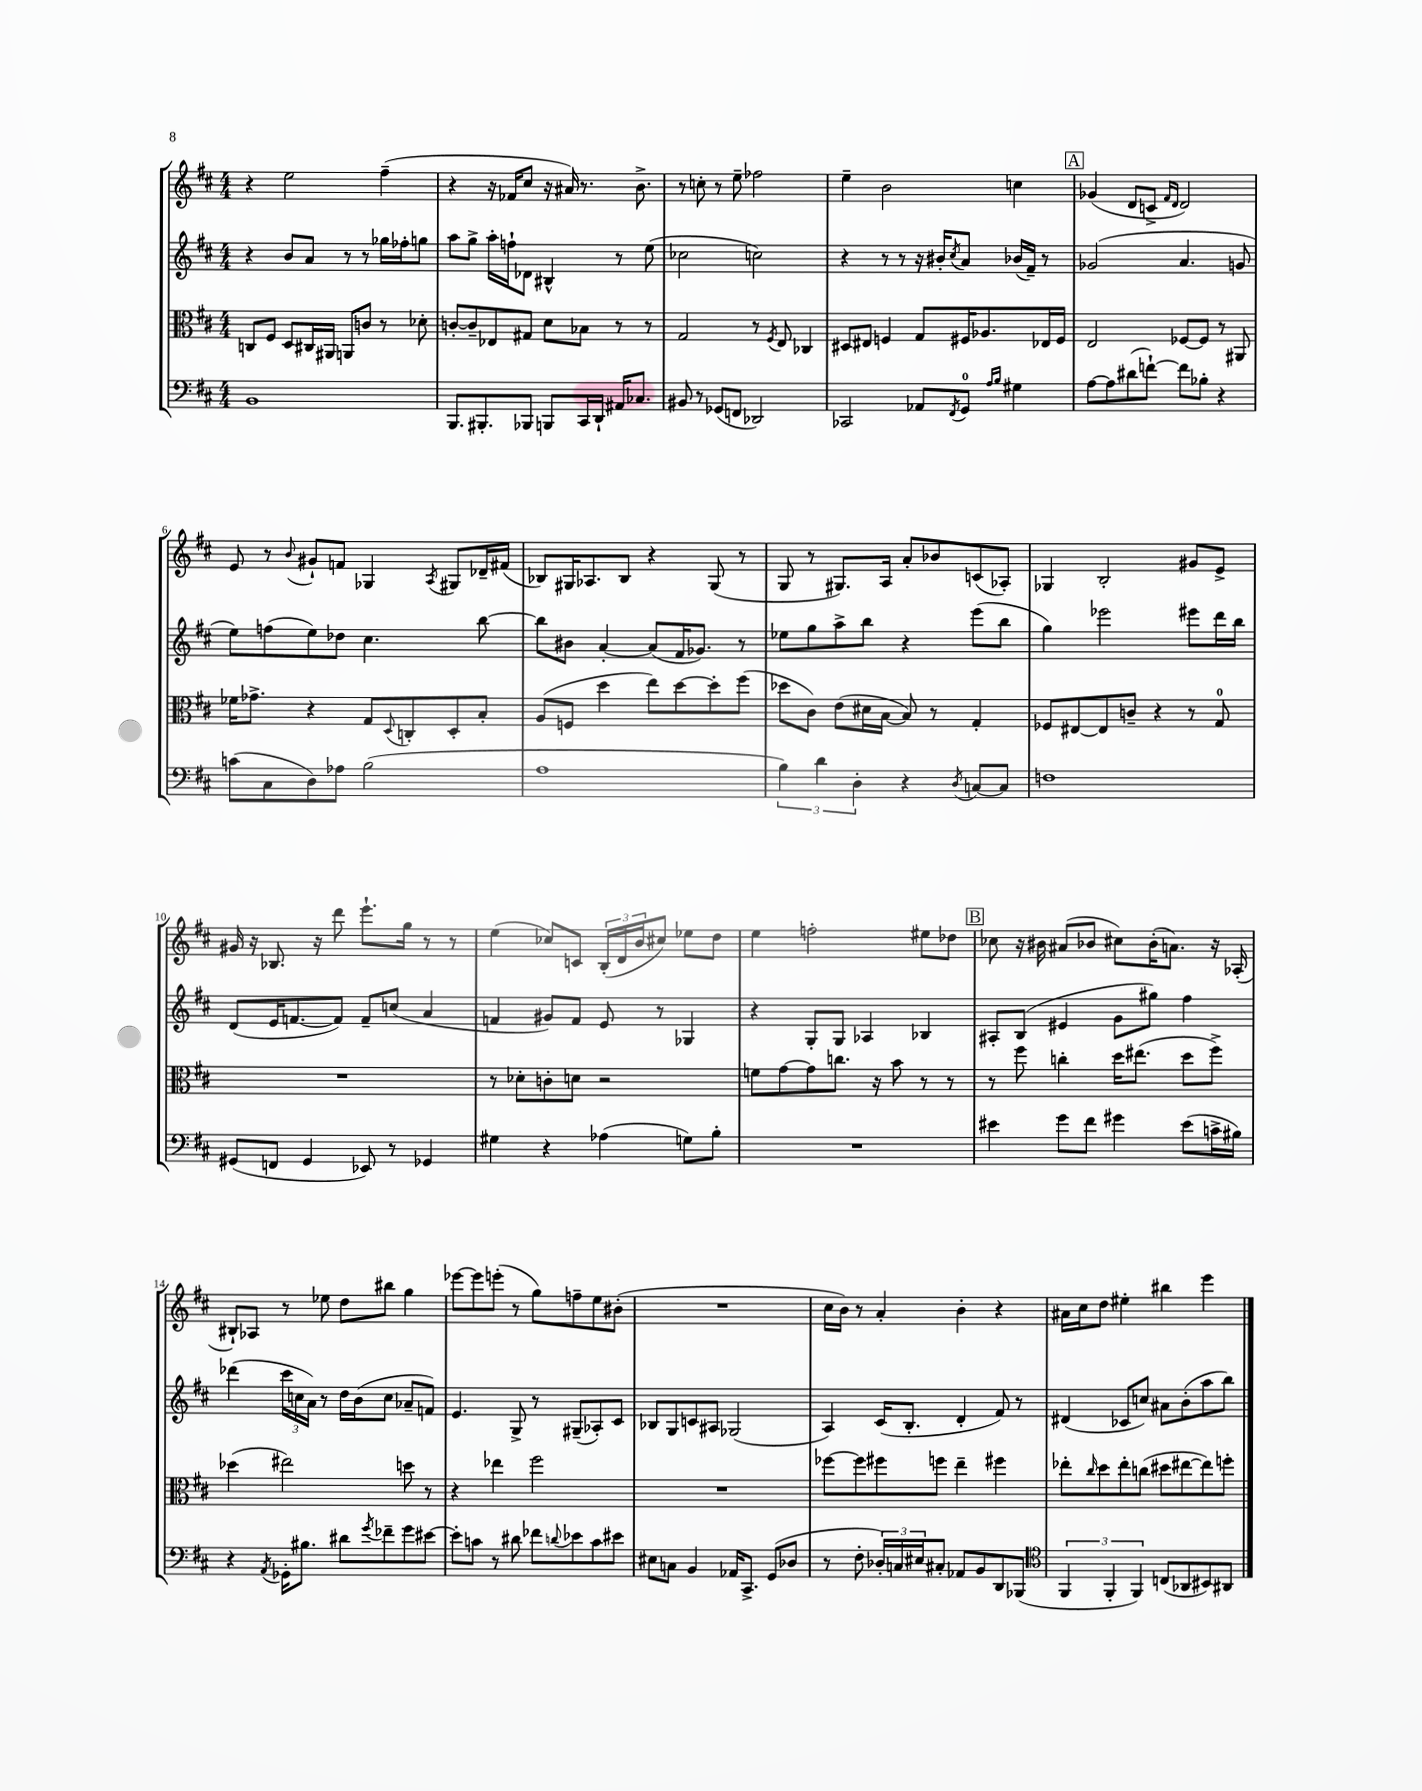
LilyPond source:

<<
\new StaffGroup <<
\new Staff = "s0" {
    \clef treble \key d \major \numericTimeSignature \time 4/4
    r4 e''2 fis''4--( |
    r4 r16 fes'16 cis''8 r16 ais'16) r8. b'8.-> |
    r8 c''8-. r8 e''8-- fes''2 |
    e''4-- b'2 c''4 |
    \mark \markup { \box "A" } ges'4( d'8 c'8-> \grace { fis'16 d'16 } d'2) |
    e'8 r8 \appoggiatura { b'8 } gis'8-! f'8 ges4 \acciaccatura { a8 } gis8 des'16-- fis'16( |
    bes8) gis16 aes8. bes8 r4 gis8( r8 |
    g8 r8 gis8.) a16 a'8-. bes'8 c'8( aes8-.) |
    ges4 b2-. gis'8 e'8-> |
    gis'16 r16 bes8. r16 d'''8 e'''8.-! g''16 r8 r8 |
    e''4( ces''8) c'8 \tuplet 3/2 { b16-.( d'16 b'16 } cis''8) ees''8 d''8 |
    e''4 f''2-. eis''8 des''8 |
    \mark \markup { \box "B" } ces''8 r16 bis'16 ais'8( bes'8 cis''8) bes'16-.( a'8.) r16 aes16-.( |
    bis8-!) aes8 r8 ees''8 d''8 bis''8 g''4 |
    ees'''8~ ees'''8 e'''8-.( r8 g''8) f''8-- e''8 bis'8-.( |
    R1 |
    cis''16 b'16) r8 a'4-. b'4-. r4 |
    ais'16 cis''16 d''8 eis''4-. bis''4 e'''4 \bar "|." |
}
\new Staff = "s1" {
    \clef treble \key d \major \numericTimeSignature \time 4/4
    r4 b'8 a'8 r8 r8 ges''16 fes''16-. g''8 |
    a''8 g''8-> a''16-. f''16-! des'8 bis4-^ r8 e''8( |
    ces''2 c''2) |
    r4 r8 r8 r16 bis'16-. \acciaccatura { cis''8 } a'8 bes'16( fis'16--) r8 |
    \mark \markup { \box "A" } ges'2( a'4. g'8 |
    e''8) f''8( e''8) des''8 cis''4. b''8~ |
    b''8 bis'8 a'4~-. a'8( fis'16 ges'8.) r8 |
    ees''8 g''8 a''8-> b''8 r4 e'''8( b''8 |
    g''4) ees'''2 eis'''8 d'''16 b''16 |
    d'8( e'16 f'8.~ f'8) f'8-- c''8( a'4 |
    f'4 gis'8) f'8 e'8 r8 ges4 |
    r4 g8-. g8 aes4 bes4 |
    \mark \markup { \box "B" } ais8-. b8( eis'4 g'8 gis''8) fis''4 |
    des'''4( \tuplet 3/2 { cis'''16 c''16 a'16) } r8 d''16 b'16( c''8 aes'8-- f'8) |
    e'4. g8-> r8 gis8--( aes8-.) cis'8 |
    bes8 g8 c'8 ais8 ges2( |
    a4) cis'16( b8.-. d'4-. fis'8) r8 |
    dis'4( ces'8 c''8) ais'8 b'8-.( a''8 b''8) \bar "|." |
}
\new Staff = "s2" {
    \clef alto \key d \major \numericTimeSignature \time 4/4
    c8 fis8 d8 cis16 ais,16 a,8 c'8 r8 des'8-. |
    c'8~-. c'8-- ees8 gis8 d'8 bes8 r8 r8 |
    g2 r8 \acciaccatura { fis8 } e8 ces4 |
    dis8 eis8 f4 g8 fis16 aes8. ees16 fis16 |
    \mark \markup { \box "A" } e2 fes8~ fes8 r8 ais,8 |
    fes'16 ges'8.-> r4 g8 \appoggiatura { d8 } c8-. d8-. b8-. |
    a8( f8 d''4 e''8) d''8~ d''8-. fis''8( |
    des''8 cis'8) e'8( dis'16 b16~ b8) r8 g4-. |
    fes8 eis8~ eis8 c'8-- r4 r8 g8-0 |
    R1 |
    r8 des'8-. c'8-. d'8 r2 |
    f'8 g'8~ g'8 c''8. r16 b'8 r8 r8 |
    \mark \markup { \box "B" } r8 fis''8 c''4-. d''16 eis''8.( d''8 fis''8->) |
    des''4( eis''2) d''8 r8 |
    r4 ees''4 fis''2 |
    R1 |
    fes''8~ fes''8 fis''8 f''8 e''4-- fis''4 |
    ees''8-. \grace { cis''16 } d''8 ees''8-. c''8( dis''8 eis''8~ eis''8) f''8-. \bar "|." |
}
\new Staff = "s3" {
    \clef bass \key d \major \numericTimeSignature \time 4/4
    b,1 |
    b,,8. bis,,8.-. bes,,8 b,,8 cis,16 d,16-! ais,16 ces8. |
    bis,8 r8 ges,8( f,8 des,2) |
    ces,2 aes,8 \acciaccatura { fis,8 } g,8-0 \grace { a16 b16 } gis4 |
    \mark \markup { \box "A" } a8~ a8 dis'8( f'8~-!) f'8 bes8-. r4 |
    c'8( cis8 d8) aes8 b2( |
    a1 |
    \tuplet 3/2 { b4) d'4 d4-. } r4 \acciaccatura { d8 } c8~ c8 |
    f1 |
    gis,8( f,8 gis,4 ees,8) r8 ges,4 |
    gis4 r4 aes4( g8) b8-. |
    R1 |
    \mark \markup { \box "B" } eis'4 g'8 fis'8 gis'4 eis'8( c'16-> bis16) |
    r4 \acciaccatura { a,8 } ges,16-. bis8. dis'8 \acciaccatura { g'8 } fes'8-- g'8 eis'8~ |
    eis'8-. c'8 r8 dis'8 fes'8 \appoggiatura { d'8 } ees'8 c'8 eis'8 |
    eis8 c8 b,4 aes,16 cis,8.-> g,8( des8 |
    r8 fis8-. \tuplet 3/2 { des16-.) c16 eis16 } cis8-. aes,8 b,8 d,8 bes,,8( |
    \clef tenor \tuplet 3/2 { fis,4 fis,4-. fis,4) } c8( aes,8 bis,8) ais,8 \bar "|." |
}
>>
>>
